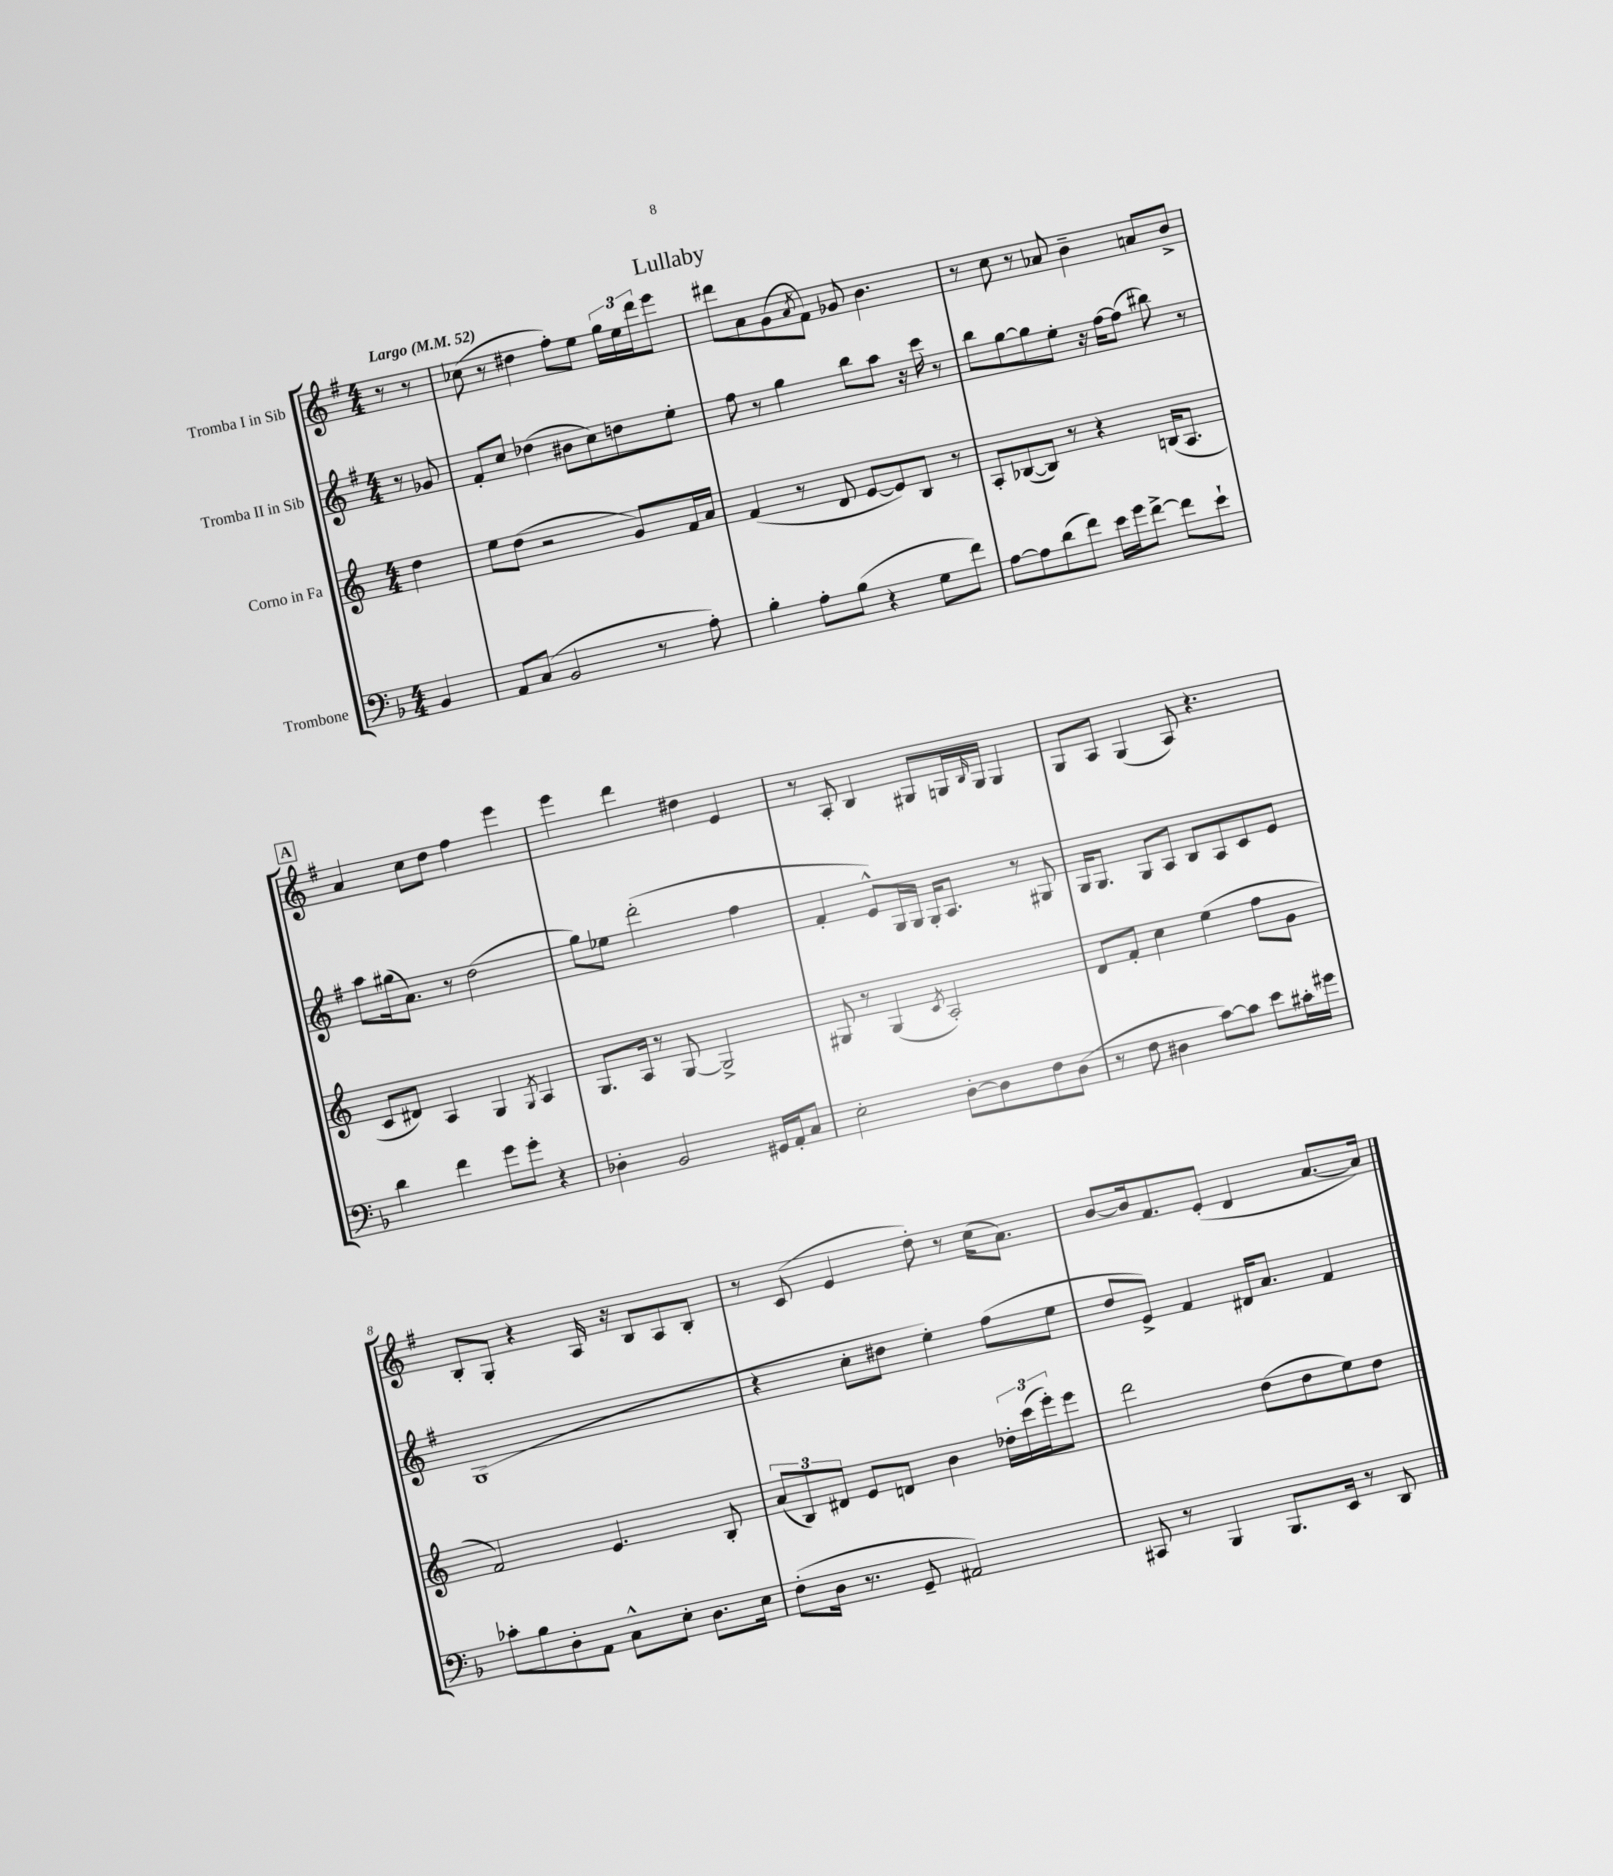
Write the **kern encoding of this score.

**kern	**kern	**kern	**kern
*staff4	*staff3	*staff2	*staff1
*clefF4	*clefG2	*clefG2	*clefG2
*k[b-]	*k[]	*k[f#]	*k[f#]
*M4/4	*M4/4	*M4/4	*M4/4
*MM52	*MM52	*MM52	*MM52
4BB-/	4dd\	8r	8r
.	.	8g-/	8r
=	=	=	=
8AA/L	8ee\L	8f#'/L	(8cc-\
(8C/J	(8dd\J	8cc/J	8r
2BB-/	2r	(4dd-\	4dd#\
.	.	8b#\L	8ff#'\L)
.	.	8cc\)	8ee\J
8r	8g/L)	8dd\	24gg\LL
.	.	.	24ee\
.	.	.	24ddd\J
8A'\)	16f/L	8ee'\J	8eee\J
.	16a/JJ	.	.
=	=	=	=
4B-'\	(4f/	8ff#\	8ddd#\L
.	.	8r	8a\
8A'\L	8r	4gg\	(8g\
.	.	.	8qa/
(8B-\J	8d/	.	8f#\J)
4r	[8e/L	8bb\L	8g-/
.	8e/])	8aa\J	4.b\
8G\L	8B/J	16r	.
.	.	16ccc\	.
8f\J)	8r	8r	.
=	=	=	=
[8A\L	8A'/L	8bb\L	8r
8A\]	([8B-/	[8gg\	8cc\
(8d\	8B-/]J)	8gg\]	8r
8f\J)	8r	8ee'\J	8a-/
16e\LL	4r	16r	4b~\
16g\J	.	[16ff#\LK	.
[8f^\J	.	(8ff#\]J	.
8f\]L	(16B/LK	8bb#\)	8a/L
.	8.A/J	.	.
8e`\J	.	8r	8b^/J
=	=	=	=
4d\	8c/L	8aa\L	4a/
.	8d#/J)	(16gg#\k	.
.	.	8.a\J)	.
4f\	4A/	.	8cc\L
.	.	8r	8dd\J
8g\L	4G/	(2dd\	4ff#\
8g'\J	.	.	.
.	8qG/	.	.
4r	4A/	.	4eee\
=	=	=	=
4D-'\	8.G/L	8gg\L)	4eee\
.	.	8ee-\J	.
.	16A/Jk	.	.
2BB-/	8r	(2ddd'\	4ddd\
.	[8G/	.	.
.	2G^/]	.	4dd#\
16GG#/LL	.	4ff#\	4e/
16AA'/J	.	.	.
8C/J	.	.	.
=	=	=	=
2E'\	8G#/	4f#'/	8r
.	8r	.	8A'/
.	(4G#/	8e^^/L)	4B/
.	.	16G/L	.
.	.	16G/JJ	.
.	8qc/	.	.
[8D'\L	2A'/)	16G'/LK	8G#/L
.	.	8.A/J	.
8D\]	.	.	16G/L
.	.	.	16qqB/
.	.	.	16G/JJ
8F\	.	8r	4G/
(8D\J	.	8G#/	.
=	=	=	=
8r	8d/L	16G/LK	8G/L
.	.	8.G/J	.
8F\	8f'/J	.	8A/J
4D#\	4cc\	8G/L	(4G/
.	.	8A/J	.
[8c\L)	(4ee\	8B/L	8A/)
8c\]J	.	8A/	4.r
8e\L	8ff\L	8c/	.
16c#'\L	8g\J	8e/J	.
16g#\JJ	.	.	.
=	=	=	=
8c-'\L	2f/)	(1G	8B'/L
8B-\	.	.	8G'/J
8D'\	.	.	4r
8AA\J	.	.	.
8C^^\L	4.e/	.	16A/
.	.	.	16r
8E'\J	.	.	8B/L
8.D\L	.	.	8A/
.	8B'/	.	8B'/J
16E\Jk	.	.	.
=	=	=	=
(8F'\L	(12a/L	4r	8r
.	12B/)	.	.
16D\Jk	.	.	(8c/
.	12d#/J	.	.
8.r	.	.	.
.	8e/L	8cc'\L	4e/
8GG~/	8d/J	8dd#\J	.
2AA#/)	4b\	4ee'\)	8dd'\)
.	.	.	8r
.	24dd-'\LL	(8ff#\L	(16cc\LK
.	(24ccc\	.	.
.	.	.	8.a\J)
.	24eee'\J)	.	.
.	8eee\J	8ee\J	.
=	=	=	=
8CC#/	2ddd\	8dd/L	[8b/L
8r	.	8e^/J)	16b/]k
.	.	.	8.f#/
4BBB-/	.	4f#/	.
.	.	.	(8e'/J
8.BBB-/L	(8dd\L	16d#/LK	4d/
.	.	8.a/J	.
.	8dd\	.	.
16EE/Jk	.	.	.
8r	8ee\)	4f#/	[8.a/L
8DD/	8dd\J	.	.
.	.	.	16a/]Jk)
==	==	==	==
*-	*-	*-	*-
